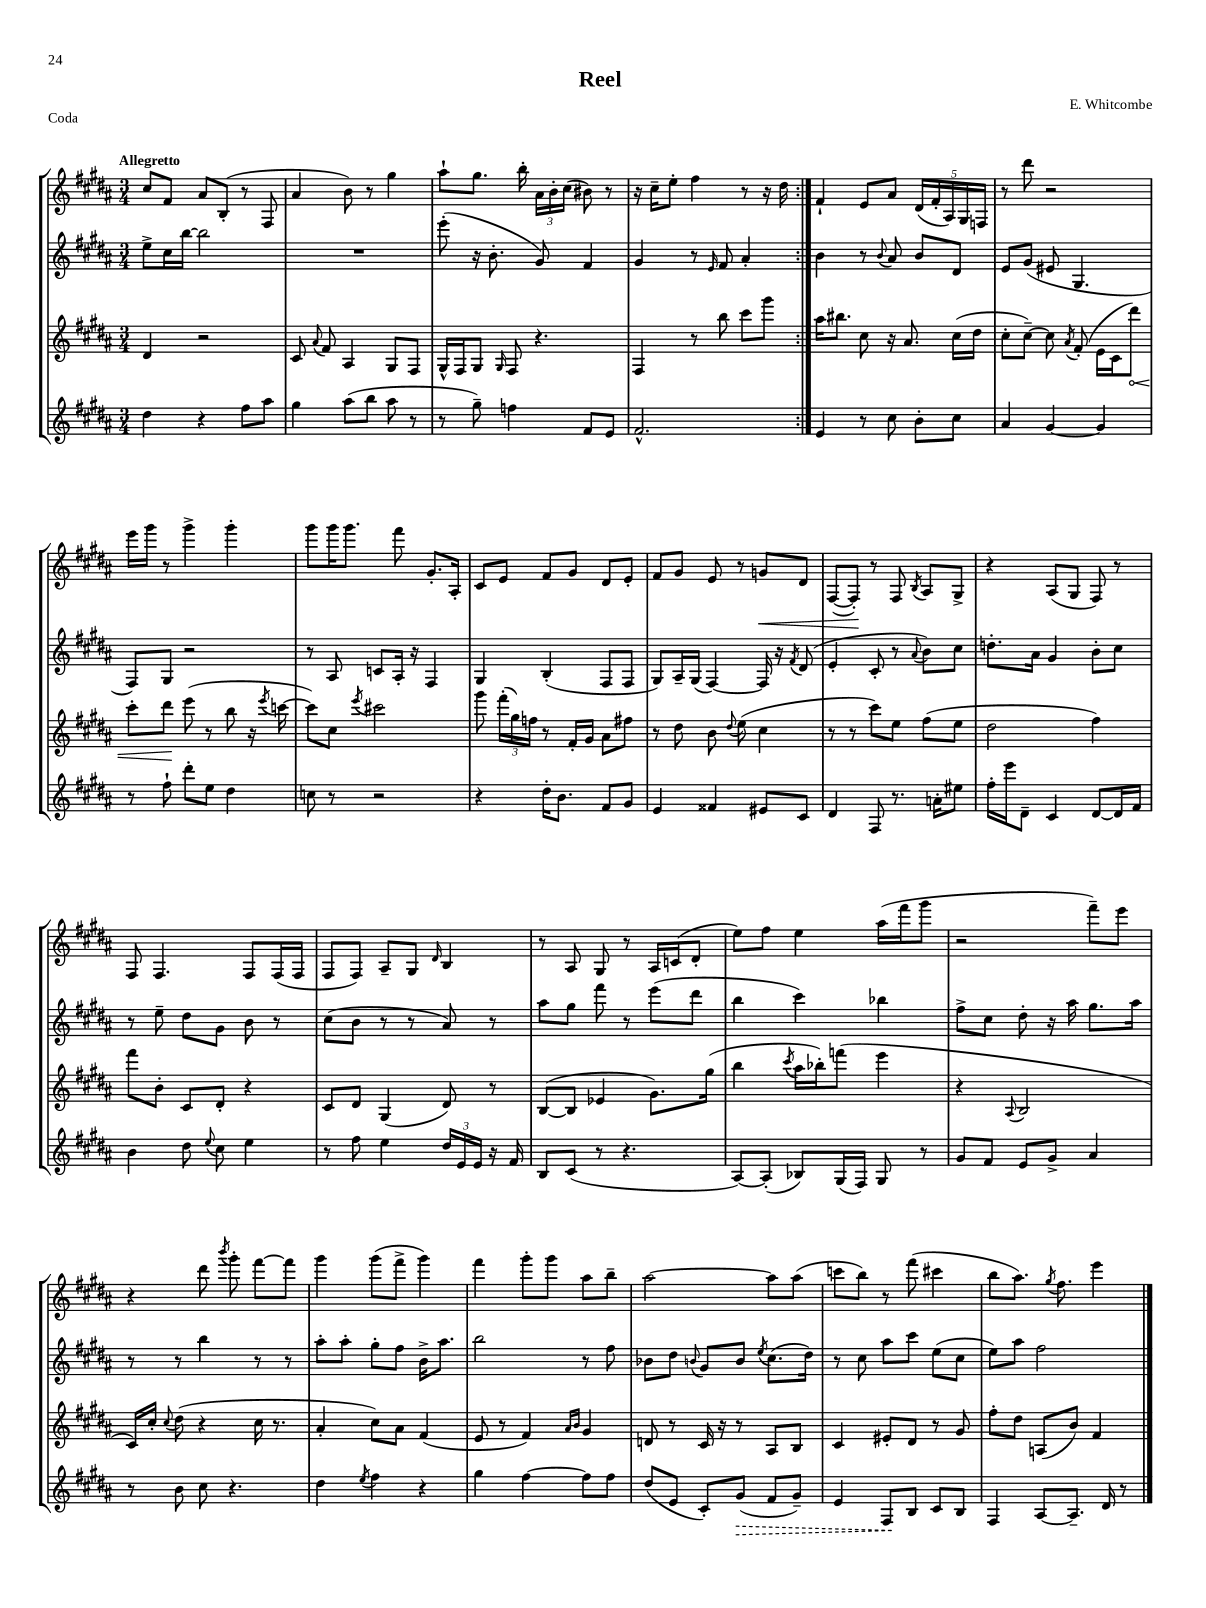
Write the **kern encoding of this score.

**kern	**kern	**kern	**kern
*staff4	*staff3	*staff2	*staff1
*clefG2	*clefG2	*clefG2	*clefG2
*k[f#c#g#d#a#]	*k[f#c#g#d#a#]	*k[f#c#g#d#a#]	*k[f#c#g#d#a#]
*M3/4	*M3/4	*M3/4	*M3/4
4dd#	4d#	8ee^	8cc#
.	.	16cc#	8f#
.	.	[16bb	.
4r	2r	2bb]	8a#
.	.	.	(8B'
8ff#	.	.	8r
8aa#	.	.	8F#
=	=	=	=
4gg#	8c#	2.r	4a#
.	8qqa#	.	.
.	8f#	.	.
(8aa#	4A#	.	8b)
8bb	.	.	8r
8aa#	8G#	.	4gg#
8r	8F#	.	.
=	=	=	=
8r	16G#^^	(8eee'	8aa#`
.	16F#	.	.
8gg#~)	8G#	16r	8.gg#
.	.	8.b'	.
.	16qqG#	.	.
4ff	8F#	.	.
.	.	.	16bb'
.	4.r	8g#)	24a#
.	.	.	24b'
.	.	.	(24cc#
8f#	.	4f#	8b#)
8e	.	.	8r
=	=	=	=
2.f#^^	4F#	4g#	16r
.	.	.	16cc#~
.	.	.	8ee'
.	8r	8r	4ff#
.	.	16qqe	.
.	8bb	8f#	.
.	8ccc#	4a#'	8r
.	8ggg#	.	16r
.	.	.	16dd#
=:|!	=:|!	=:|!	=:|!
4e	16aa#	4b	4f#`
.	8.bb#	.	.
8r	8cc#	8r	8e
.	.	8qqb	.
8cc#	16r	8a#	8a#
.	8.a#	.	.
8b'	.	8b	(20d#
.	.	.	20f#'
.	.	.	20A#)
8cc#	(16cc#	8d#	.
.	.	.	20G#
.	16dd#	.	.
.	.	.	20F
=	=	=	=
4a#	8cc#'	8e	8r
.	[8cc#~)	(8g#	8ddd#
[4g#	8cc#]	8e#	2r
.	8qa#	.	.
.	(8f#'	4.G#	.
4g#]	16e	.	.
.	16c#	.	.
.	8ddd#)	.	.
=	=	=	=
8r	8ccc#'	8F#)	16eee
.	.	.	16ggg#
8ff#`	8ddd#	8G#	8r
8ddd#'	(8eee	2r	4ggg#^
8ee	8r	.	.
4dd#	8bb	.	4ggg#'
.	16r	.	.
.	8qeee	.	.
.	[16ccc	.	.
=	=	=	=
8cc	8ccc])	8r	8ggg#
8r	8cc#	8A#	16ggg#
.	.	.	8.ggg#
.	8qeee	.	.
2r	2ccc#	8c	.
.	.	16A#'	8fff#
.	.	16r	.
.	.	4F#	8.g#'
.	.	.	16A#'
=	=	=	=
4r	8ggg#	4G#	8c#
.	(24fff#'	.	8e
.	24gg#)	.	.
.	24ff	.	.
16dd#'	8r	(4B'	8f#
8.b	.	.	.
.	16f#'	.	8g#
.	16g#	.	.
8f#	8a#	8F#	8d#
8g#	8ff#	8F#	8e'
=	=	=	=
4e	8r	8G#)	8f#
.	8dd#	16A#~	8g#
.	.	(16G#	.
4f##	8b	[4F#)	8e
.	8qqdd#	.	.
.	(8ee	.	8r
8e#	4cc#	16F#]	8g
.	.	16r	.
.	.	8qf#	.
8c#	.	(8d#	8d#
=	=	=	=
4d#	8r	4e'	([8F#
.	8r	.	8F#'])
8F#	8ccc#)	8c#'	8r
8.r	8ee	8r	8F#
.	.	8qqa#	8qB
.	(8ff#	8b)	8A#
16a'	.	.	.
8ee#	8ee	8cc#	8G#^
=	=	=	=
16ff#'	2dd#	8.dd'	4r
16eee	.	.	.
8d#~	.	.	.
.	.	16a#	.
4c#	.	4g#	(8A#
.	.	.	8G#
[8d#	4ff#)	8b'	8F#)
16d#]	.	8cc#	8r
16f#	.	.	.
=	=	=	=
4b	8fff#	8r	8F#
.	8b'	8ee~	4.F#
8dd#	8c#	8dd#	.
8qqee	.	.	.
8cc#	8d#'	8g#	.
4ee	4r	8b	8F#
.	.	8r	(16F#
.	.	.	16F#
=	=	=	=
8r	8c#	(8cc#	8F#
8ff#	8d#	8b	8F#)
4ee	(4G#	8r	8A#~
.	.	8r	8G#
.	.	.	16qqd#
24dd#	8d#)	8a#)	4B
24e	.	.	.
24e	.	.	.
16r	8r	8r	.
16f#	.	.	.
=	=	=	=
8B	([8B	8aa#	8r
(8c#	8B]	8gg#	8A#
8r	4e-	8fff#	8G#
4.r	.	8r	8r
.	8.g#)	(8eee	16A#
.	.	.	(16c
.	.	8ddd#	8d#'
.	(16gg#	.	.
=	=	=	=
[8A#)	4bb	4bb	8ee)
(8A#']	.	.	8ff#
.	8qccc#	.	.
8B-)	16aa#	4ccc#)	4ee
.	16bb-')	.	.
(16G#	(8fff	.	.
16F#)	.	.	.
8G#	4eee	4bb-	(16aa#
.	.	.	16fff#
8r	.	.	8ggg#
=	=	=	=
8g#	4r	8ff#^	2r
8f#	.	8cc#	.
.	8qqA#	.	.
8e	2B	8dd#'	.
8g#^	.	16r	.
.	.	16aa#	.
4a#	.	8.gg#	8fff#~)
.	.	.	8eee
.	.	16aa#	.
=	=	=	=
8r	16c#)	8r	4r
.	16cc#'	.	.
.	8qqcc#	.	.
8b	(8dd#	8r	.
8cc#	4r	4bb	8ddd#
.	.	.	8qbbb
4.r	.	.	8ggg#'
.	16cc#	8r	[8fff#
.	8.r	.	.
.	.	8r	8fff#]
=	=	=	=
4dd#	4a#'	8aa#'	4ggg#
.	.	8aa#'	.
8qee	.	.	.
4ff#	8cc#)	8gg#'	(8ggg#
.	8a#	8ff#	8fff#^
4r	(4f#	16b^	4ggg#)
.	.	8.aa#	.
=	=	=	=
4gg#	8e	2bb	4fff#
.	8r	.	.
[4ff#	4f#)	.	8ggg#'
.	.	.	8ggg#
.	16qqa#	.	.
.	16qqb	.	.
8ff#]	4g#	8r	8aa#
8ff#	.	8ff#	8bb~
=	=	=	=
(8dd#	8d	8b-	[2aa#
8e	8r	8dd#	.
.	.	8qqb	.
8c#')	16c#	8g#	.
.	16r	.	.
(8g#	8r	8b	.
.	.	8qee	.
8f#	8A#	(8.cc#	8aa#]
8g#~)	8B	.	(8aa#
.	.	16dd#)	.
=	=	=	=
4e	4c#	8r	8ccc
.	.	8cc#	8bb)
8F#	8e#'	8aa#	8r
8B	8d#	8ccc#	(8fff#
8c#	8r	(8ee	4ccc#
8B	8g#	8cc#	.
=	=	=	=
4F#	8ff#'	8ee)	8bb
.	8dd#	8aa#	8.aa#)
[8A#	(8A	2ff#	.
.	.	.	8qgg#
.	.	.	8.ff#
8.A#~]	8b)	.	.
.	4f#	.	4eee
16d#	.	.	.
8r	.	.	.
==	==	==	==
*-	*-	*-	*-
